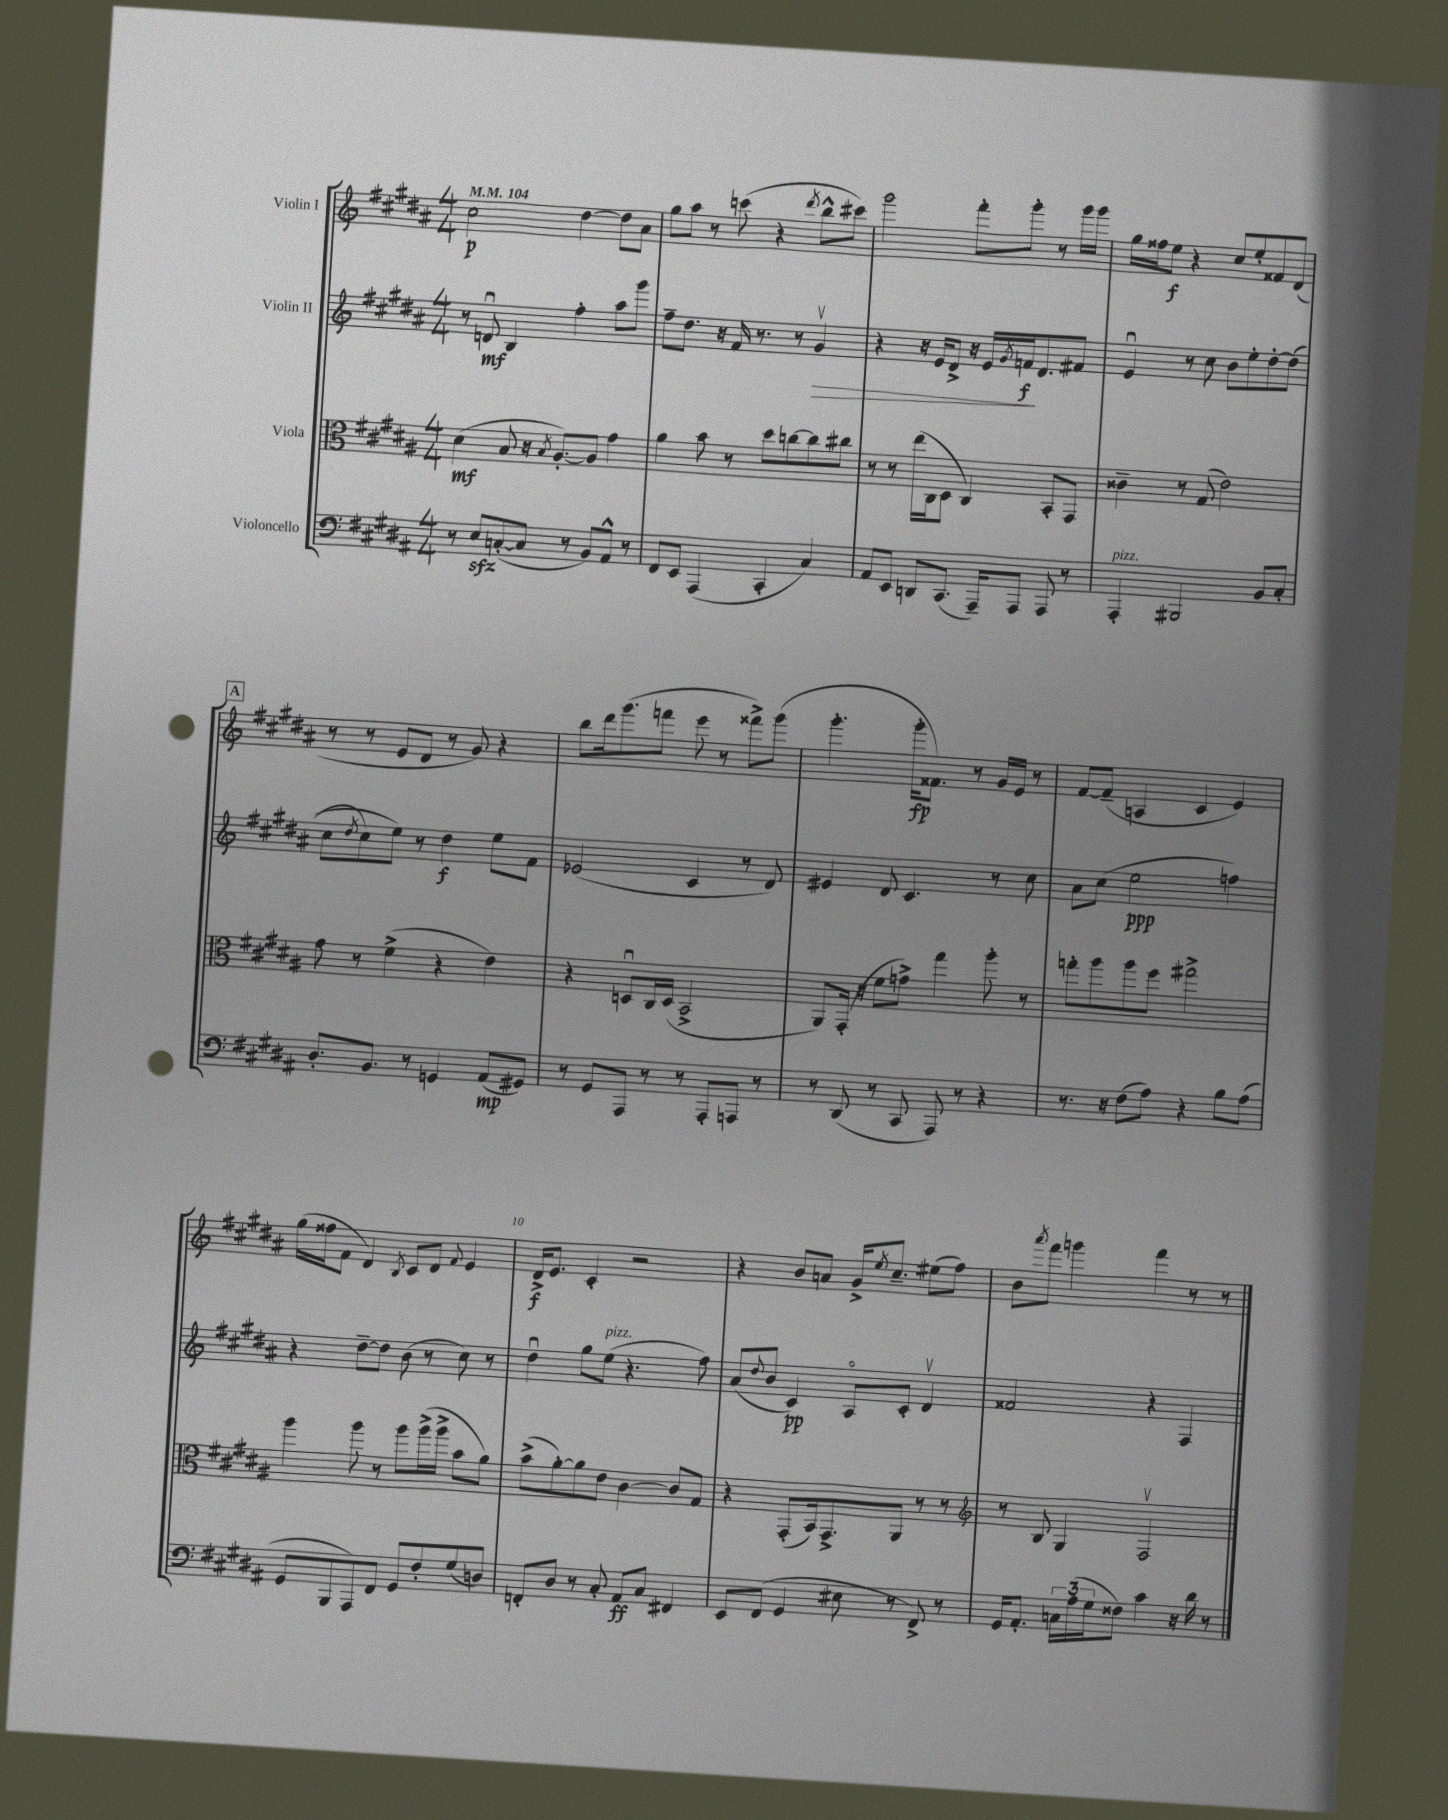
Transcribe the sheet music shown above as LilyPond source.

<<
\new StaffGroup <<
\new Staff = "s0" \with { instrumentName = "Violin I" } {
    \clef treble \key b \major \numericTimeSignature \time 4/4 \tempo 4 = 104
    cis''2\p dis''4~ dis''8 ais'8 |
    gis''8 ais''8 r8 c'''8( r4 \acciaccatura { dis'''8 } b''8-^ cis'''8) |
    gis'''2 fis'''8-. gis'''8-. r8 gis'''16 gis'''16 |
    gis''16 fisis''16 e''8\f r4 cis''8 e''8-. fisis'8 dis'8( |
    \mark \markup { \box "A" } r8 r8 e'8 dis'8 r8 gis'8) r4 |
    b''8 dis'''16 gis'''8.( f'''8 e'''8 r8 fisis'''8->) gis'''8( |
    gis'''4.-. gis'''16-.\fp fisis'8.) r8 gis'16 e'16 r8 |
    fis'8~ fis'8--( a4 cis'4 e'4) |
    gis''16( fisis''16 fis'8 dis'4) \acciaccatura { b8 } cis'8 dis'8 \appoggiatura { fis'8 } e'4 |
    dis'16->\f e'8. cis'4-. r2 |
    r4 b'8 a'8 gis'16-> \acciaccatura { e''8 } cis''8.-- eis''8( fis''8) |
    b'8 \acciaccatura { ais'''8 } fis'''8 g'''4 fis'''4 r8 r8 \bar "|." |
}
\new Staff = "s1" \with { instrumentName = "Violin II" } {
    \clef treble \key b \major \numericTimeSignature \time 4/4
    r8 d'8\downbow\mf b4 fis''4-. ais''8 gis'''8 |
    fis''8-- dis''8. r16 fis'16 r8. r8 gis'4\upbow\> |
    r4 r16 e'16 dis'8-> r16 e'16 \acciaccatura { gis'8 } f'16\f\! dis'8. fis'8 |
    e'4\downbow r8 cis''8 b'8 e''8-. dis''8~-. dis''8(\( |
    \mark \markup { \box "A" } cis''8 \acciaccatura { dis''8 } cis''8) e''8\) r8 dis''4\f e''8 fis'8 |
    ees'2( cis'4 r8 dis'8) |
    eis'4 dis'8 cis'4. r8 cis''8 |
    ais'8 cis''8( e''2\ppp f''4) |
    r4 dis''8~-- dis''8 b'8( r8 cis''8) r8 |
    dis''4\downbow gis''8 e''8^\markup { \italic "pizz." }( r4. fis''8) |
    ais'8( \appoggiatura { dis''8 } b'8 cis'4\pp) ais8\flageolet cis'8-. dis'4\upbow |
    fisis'2 r4 fis4 \bar "|." |
}
\new Staff = "s2" \with { instrumentName = "Viola" } {
    \clef alto \key b \major \numericTimeSignature \time 4/4
    dis'4\mf( b8 r16 \acciaccatura { b8 } ais8.~-.) ais8 gis'4 |
    ais'4 b'8 r8 dis''8 c''8~ c''8 cis''8 |
    r8 r8 e''16( cis16 dis8 cis4) b,8-. gis,8 |
    cisis'4-- r8 gis8( e'2) |
    \mark \markup { \box "A" } gis'8 r8 fis'4->( r4 e'4) |
    r4 d8\downbow cis16 d16( b,2-> |
    ais,8) gis,16-.( r16 fis'8 g'8->) gis''4 ais''8-. r8 |
    g''8-. ais''8 ais''8 fis''8 gis''2-> |
    ais''4 ais''8 r8 ais''8 ais''16->( ais''16-> b'8 ais'8) |
    b'8->( ais'8~-.) ais'8 e'8 cis'4~ cis'8 gis8 |
    r4 gis,8-.( b,16) gis,8.-> ais,8 r8 r8 |
    \clef treble r8 b8 gis4 fis2\upbow \bar "|." |
}
\new Staff = "s3" \with { instrumentName = "Violoncello" } {
    \clef bass \key b \major \numericTimeSignature \time 4/4
    r8 e8\sfz c8~-.( c8 r8 b,8) ais,8-^ r8 |
    fis,8 e,8 ais,,4( cis,4-. cis4) |
    ais,8 e,8 d,8 cis,8.( ais,,16--) ais,,8 ais,,8 r8 |
    ais,,4-.^\markup { \italic "pizz." } bis,,2 b,8 cis8-. |
    \mark \markup { \box "A" } dis8.-. b,8. r8 g,4 ais,8\mp( gis,8) |
    r8 gis,8 ais,,8 r8 r8 ais,,8-. a,,8 r8 |
    r8 dis,8( r8 cis,8 ais,,8) r8 r4 |
    r8. r16 fis8( ais8) r4 b8 ais8( |
    gis,8 b,,8 ais,,8) fis,8 gis,8 fis8-. gis8( d8) |
    f,8-. dis8 r8 cis8-. ais,8\ff cis8 fis,4 |
    e,8 fis,8( gis,4 eis8 r8 fis,8->) r8 |
    gis,16 ais,8.-. \tuplet 3/2 { c16 ais16( gis16 } fisis8) cis'4 r16 dis'16 r8 \bar "|." |
}
>>
>>
\layout { \context { \Score \override BarNumber.break-visibility = ##(#f #t #t) barNumberVisibility = #(every-nth-bar-number-visible 5) } }
